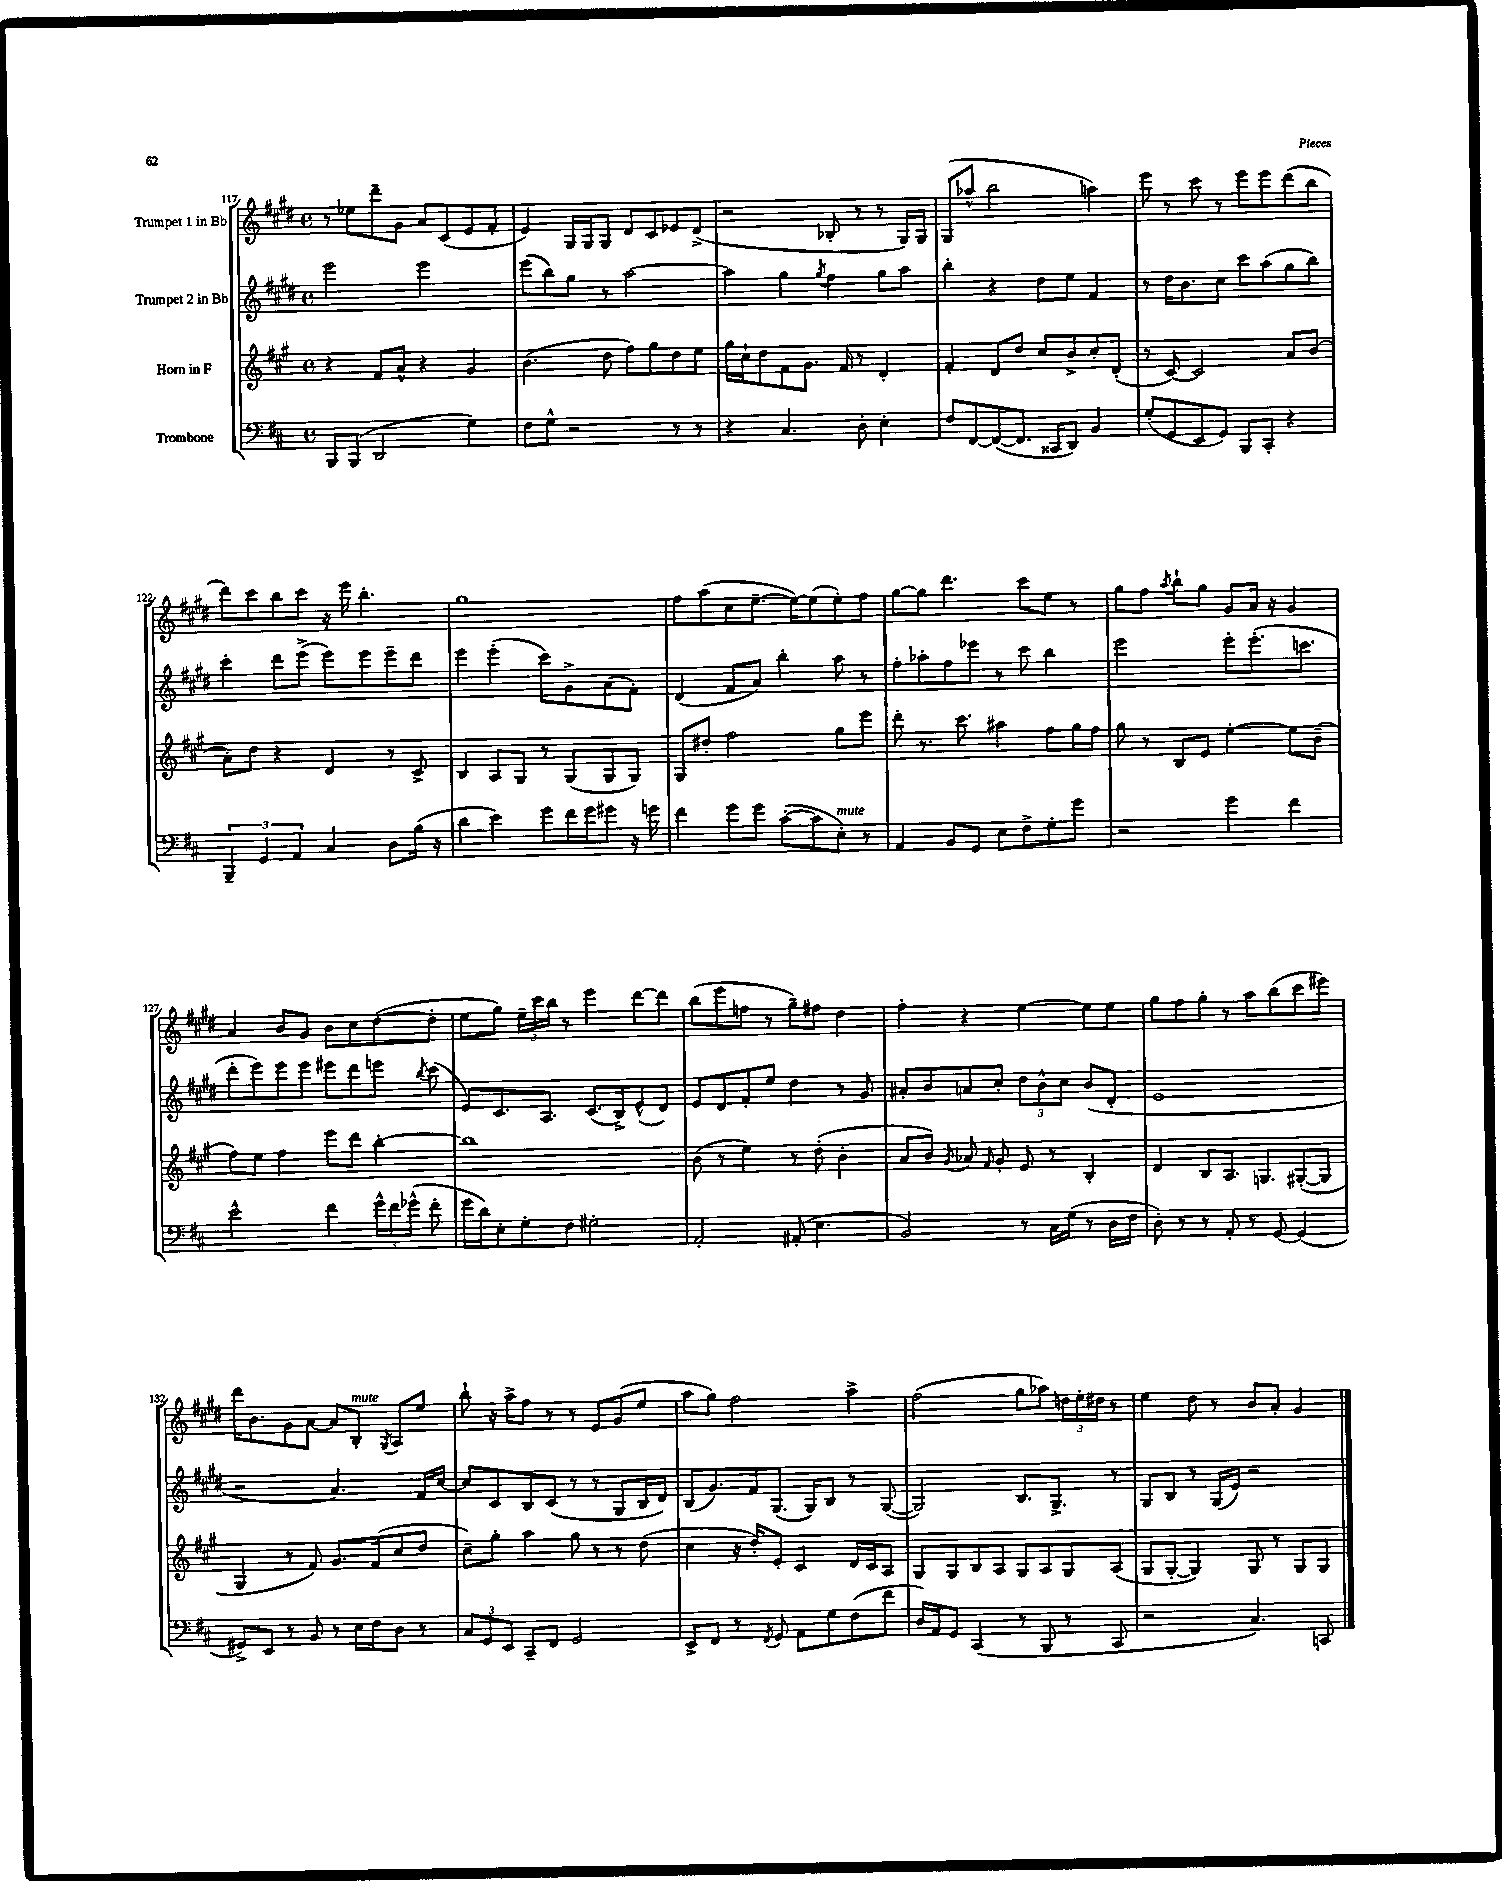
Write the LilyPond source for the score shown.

<<
\new StaffGroup <<
\new Staff = "s0" \with { instrumentName = "Trumpet 1 in Bb" } {
    \clef treble \key e \major \defaultTimeSignature \time 4/4
    \autoBeamOff r8 ees''8[ dis'''8-- gis'8] a'8[ cis'8( e'8 fis'8]-. |
    e'4) gis16[ gis16 gis8] dis'8[ cis'8 ees'8 dis'8]->( |
    r2 bes8-. r8 r8 gis16[) gis16] |
    gis8[( aes''8]-^ b''2 a''4) |
    e'''8 r8 cis'''8 r8 e'''8[ e'''8 dis'''8( b''8] |
    dis'''8[) cis'''8 b''8 cis'''8] r16 e'''16 b''4.-. |
    gis''1 |
    fis''8[ a''8( cis''8 e''8.]~-- e''16[~) e''8( e''8-.) fis''8] |
    gis''8[~ gis''8] dis'''4. cis'''8[ e''8] r8 |
    gis''8[ fis''8] \acciaccatura { a''8 } b''8[-! gis''8] gis'8[ a'16] r16 gis'4 |
    a'4 b'8[ gis'8] b'8[ cis''8 dis''8~( dis''8]-. |
    e''8[ gis''8]) \tuplet 3/2 { e''16[-- cis'''16 b''16] } r8 e'''4 dis'''8[~ dis'''8] |
    b''8[( e'''8 f''8] r8 gis''8[--) fis''8] dis''4 |
    fis''4-. r4 e''4~ e''8[ e''8] |
    gis''8[ fis''8 gis''8]-. r8 a''8[ b''8( cis'''8 eis'''8]) |
    dis'''16[ b'8. gis'8 a'8]~ a'8[ b8]-.^\markup { \italic "mute" } \acciaccatura { gis8 } a8[ e''8] |
    b''8-! r16 a''16[-> fis''8] r8 r8 e'8[ gis'8( e''8] |
    a''8[ gis''8]) fis''2 a''4-> |
    fis''2( gis''8[ aes''8]) \tuplet 3/2 { d''16[ e''16-. dis''16] } r8 |
    e''4 dis''8 r8 b'8[ a'8]-. gis'4 \bar "|." |
}
\new Staff = "s1" \with { instrumentName = "Trumpet 2 in Bb" } {
    \clef treble \key e \major \defaultTimeSignature \time 4/4
    \autoBeamOff e'''2 e'''2 |
    e'''8[( b''8) gis''8] r8 a''2~ |
    a''4 gis''4 \acciaccatura { gis''8 } fis''4 gis''8[ a''8] |
    b''4-. r4 dis''8[ e''8] fis'4 |
    r8 dis''16[ b'8. cis''8] cis'''8[ a''8( gis''8 b''8]) |
    cis'''4-. dis'''8[ e'''8]->( e'''8[) e'''8 e'''8-- dis'''8] |
    e'''4 e'''4-.( cis'''8[) gis'8-> a'8( fis'8]-.) |
    dis'4( fis'8[ a'8]) b''4-. a''8 r8 |
    fis''8[-. aes''8-. fis''8 ees'''8] r8 cis'''8 b''4 |
    e'''2 e'''8[-. e'''8.-.( c'''8.] |
    dis'''8[-. e'''8) e'''8 e'''8] eis'''8[ dis'''8 e'''8] \acciaccatura { b''8 } cis'''8( |
    e'8[) cis'8. a8.] cis'8.[( b16->) e'8-^( dis'8]) |
    e'8[ dis'8 fis'8-. e''8] dis''4 r8 gis'8 |
    ais'8[-. b'8 a'8 cis''8]-. \tuplet 3/2 { dis''8[ b'8-^ cis''8] } b'8[( dis'8]-. |
    e'1 |
    r2 a'4.) fis'16[ cis''16]~ |
    cis''8[ cis'8 b8 cis'8]( r8 r8 gis8[ b16 dis'16]) |
    b8[( gis'8.) fis'16 gis8.]( gis16[) b8] r8 gis8~( |
    gis2) b8.[ gis8.]-> r8 |
    gis8[ b8] r8 gis16[( e'16]) r2 \bar "|." |
}
\new Staff = "s2" \with { instrumentName = "Horn in F" } {
    \clef treble \key a \major \defaultTimeSignature \time 4/4
    \autoBeamOff r4 fis'8[ a'8]-^ r4 gis'4 |
    b'4.( d''8 fis''8[) gis''8 d''8 e''8] |
    gis''16[ cis''16-! d''8 fis'8 gis'8.] fis'16 r8 d'4-. |
    fis'4-. d'8[ d''8] cis''8[ b'8-> cis''8-. d'8]-.( |
    r8 cis'8~) cis'2 a'8[ b'8]( |
    a'8[-.) d''8] r4 d'4 r8 cis'8-> |
    b4 a8[ gis8] r8 gis8[( gis8 gis8]) |
    gis8[ dis''8]-. fis''2 gis''8[ e'''8] |
    d'''8-. r8. cis'''8. ais''4 fis''8[ gis''16 fis''16] |
    gis''8 r8 b8[ e'8] e''4~-. e''8[ b'8]--( |
    fis''8[) e''8] fis''4 e'''8[ d'''8] b''4~-. |
    b''1 |
    b'8( r8 e''4) r8 d''8-.( b'4-. |
    a'8[ b'8]) \acciaccatura { gis'8 } aes'8 \grace { fis'16 } gis'8-. e'8 r8 b4-. |
    d'4 b8[ a8.] g8.[ gis8~-.( gis8] |
    gis4 r8 fis'8) gis'8.[ fis'16( cis''8 d''8] |
    cis''8[--) gis''8]-. a''4 gis''8 r8 r8 d''8( |
    cis''4 r16 d''16[-.) e'8]-. cis'4 d'16[ cis'16 a8] |
    gis8[ gis8 b8 a8] gis8[ a8 gis8 a8]( |
    gis8[ gis8]~-. gis4) gis8 r8 gis8[ gis8] \bar "|." |
}
\new Staff = "s3" \with { instrumentName = "Trombone" } {
    \clef bass \key d \major \defaultTimeSignature \time 4/4
    \autoBeamOff b,,8[ b,,8]( d,2 g4) |
    fis8[ g8]-^ r2 r8 r8 |
    r4 cis4. d8-. e4-. |
    fis8[ fis,8~ fis,8~( fis,8.] cisis,16[ d,8]) b,4 |
    g8[-.( g,8 e,8 g,8]) b,,8[ cis,8]-. r4 |
    \tuplet 3/2 { b,,4-- g,4 a,4 } cis4 d8[ b16]( r16 |
    d'4 e'4) g'8[ fis'16 g'16 gis'8] r16 g'16 |
    fis'4 g'8[ g'8] cis'8[~-.( cis'8 e8]-.^\markup { \italic "mute" }) r8 |
    a,4 b,8[ g,8] e8[ fis8-> g8-. g'8] |
    r2 g'4 fis'4 |
    e'2-^ fis'4 \tuplet 3/2 { g'16[-^ fis'16 ges'16]-^( } fis'8-. |
    g'16[ d'16) e8-. g8-. fis8] gis2-. |
    a,2-. ais,8-.( e4. |
    b,2) r8 cis16[ g16]( r8 d16[ fis16] |
    d8-.) r8 r8 a,8-. r8 g,8~ g,4( |
    gis,8[->) e,8] r8 b,8 r8 e16[ fis16 d8] r8 |
    \tuplet 3/2 { cis8[ g,8 e,8] } cis,8[-- fis,8] g,2 |
    e,8[-> fis,8] r8 \acciaccatura { fis,8 } g,8 a,8[ g8 fis8( fis'8] |
    d16[) a,16 g,8] cis,4( r8 b,,8 r8 cis,8 |
    r2 cis4.) c,8 \bar "|." |
}
>>
>>
\layout { \context { \Score currentBarNumber = #117 } }
